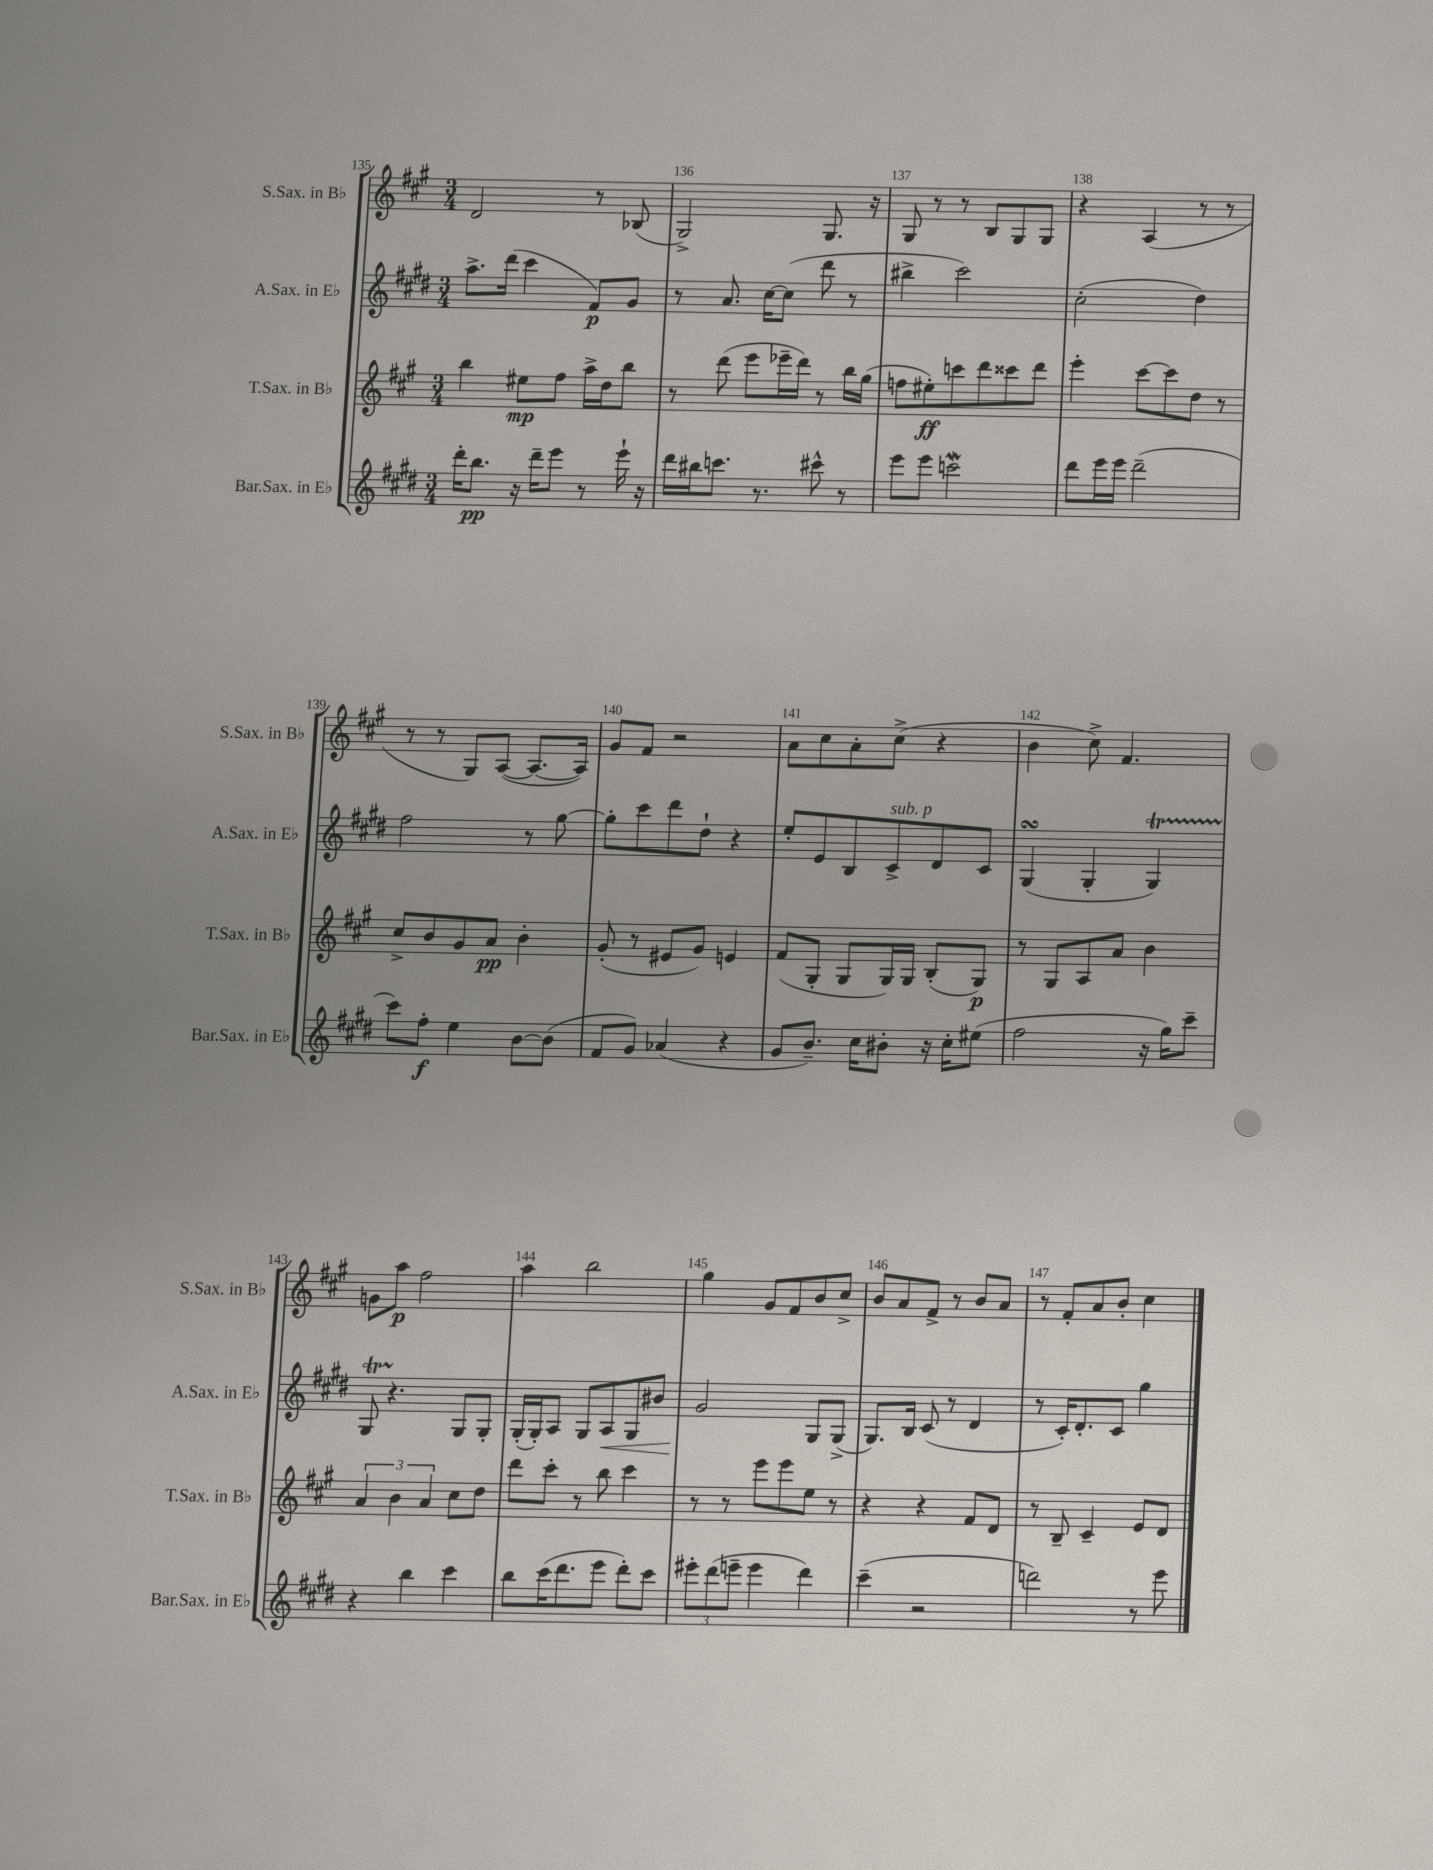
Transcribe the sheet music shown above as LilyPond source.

<<
\new StaffGroup <<
\new Staff = "s0" \with { instrumentName = "S.Sax. in Bb" shortInstrumentName = "S.Sax. in Bb" } {
    \clef treble \key a \major \numericTimeSignature \time 3/4
    d'2 r8 bes8( |
    gis2->) gis8. r16 |
    gis8 r8 r8 b8 gis8 gis8 |
    r4 a4( r8 r8 |
    r8 r8 gis8) a8~( a8.~ a16) |
    gis'8 fis'8 r2 |
    a'8 cis''8 a'8-. cis''8->( r4 |
    b'4 cis''8->) fis'4. |
    g'8 a''8\p fis''2 |
    a''4 b''2 |
    gis''4 gis'8 fis'8 b'8 cis''8-> |
    b'8 a'8 fis'8-> r8 b'8 a'8 |
    r8 fis'8-. a'8 b'8-. cis''4 \bar "|." |
}
\new Staff = "s1" \with { instrumentName = "A.Sax. in Eb" shortInstrumentName = "A.Sax. in Eb" } {
    \clef treble \key e \major \numericTimeSignature \time 3/4
    a''8.-> dis'''16( cis'''4 fis'8\p) gis'8 |
    r8 a'8. cis''16~ cis''8( dis'''8 r8 |
    bis''4-> cis'''2) |
    cis''2-.( dis''4) |
    fis''2 r8 gis''8~ |
    gis''8-. cis'''8 dis'''8 dis''8-! r4 |
    e''8-. e'8 b8 cis'8->^\markup { \italic "sub. p" } dis'8 cis'8 |
    gis4\turn( gis4-. gis4\startTrillSpan) |
    gis8 r4.\stopTrillSpan gis8 gis8-. |
    gis16-.( gis16-.) a8 gis8 a8\< gis8 bis'8 |
    gis'2\! gis8 gis8->( |
    gis8.) b16 cis'8( r8 dis'4 |
    r8 cis'16-.) dis'8.-. cis'8 gis''4 \bar "|." |
}
\new Staff = "s2" \with { instrumentName = "T.Sax. in Bb" shortInstrumentName = "T.Sax. in Bb" } {
    \clef treble \key a \major \numericTimeSignature \time 3/4
    b''4 eis''8\mp fis''8 a''16-> d''16 b''8 |
    r8 d'''8( e'''8 ees'''16-- d'''16) r8 b''16 gis''16( |
    f''8 eis''8-.\ff) c'''8 d'''8 cisis'''8 d'''8 |
    e'''4-. cis'''8~ cis'''8 d''8 r8 |
    cis''8-> b'8 gis'8 a'8\pp b'4-. |
    gis'8-.( r8 eis'8 gis'8) e'4 |
    fis'8( gis8-. gis8 gis16) gis16 b8-.( gis8\p) |
    r8 gis8 a8 a'8 b'4 |
    \tuplet 3/2 { a'4 b'4 a'4 } cis''8 d''8 |
    d'''8 cis'''8-. r8 b''8 cis'''4 |
    r8 r8 e'''8 e'''8 e''8 r8 |
    r4 r4 fis'8 d'8 |
    r8 b8-- cis'4-- e'8 d'8 \bar "|." |
}
\new Staff = "s3" \with { instrumentName = "Bar.Sax. in Eb" shortInstrumentName = "Bar.Sax. in Eb" } {
    \clef treble \key e \major \numericTimeSignature \time 3/4
    dis'''16-. b''8.\pp r16 dis'''16-- e'''8 r8 e'''16-! r16 |
    dis'''16 bis''16 c'''8. r8. cis'''8-^ r8 |
    e'''8 e'''8 c'''2\mordent |
    dis'''8 e'''16 e'''16 dis'''2--( |
    cis'''8) fis''8-.\f e''4 b'8~ b'8( |
    fis'8 gis'8) aes'4( r4 |
    gis'8 b'8.--) cis''16 bis'8-. r16 cis''16-. eis''8( |
    fis''2 r16 gis''16) cis'''8-- |
    r4 b''4 cis'''4 |
    b''8 cis'''16( dis'''8. e'''8 dis'''8-.) cis'''8 |
    \tuplet 3/2 { eis'''8-. dis'''8( e'''8-- } e'''4 dis'''4) |
    cis'''4--( r2 |
    d'''2) r8 e'''8 \bar "|." |
}
>>
>>
\layout { \context { \Score currentBarNumber = #135 \override BarNumber.break-visibility = ##(#f #t #t) barNumberVisibility = #all-bar-numbers-visible } }
